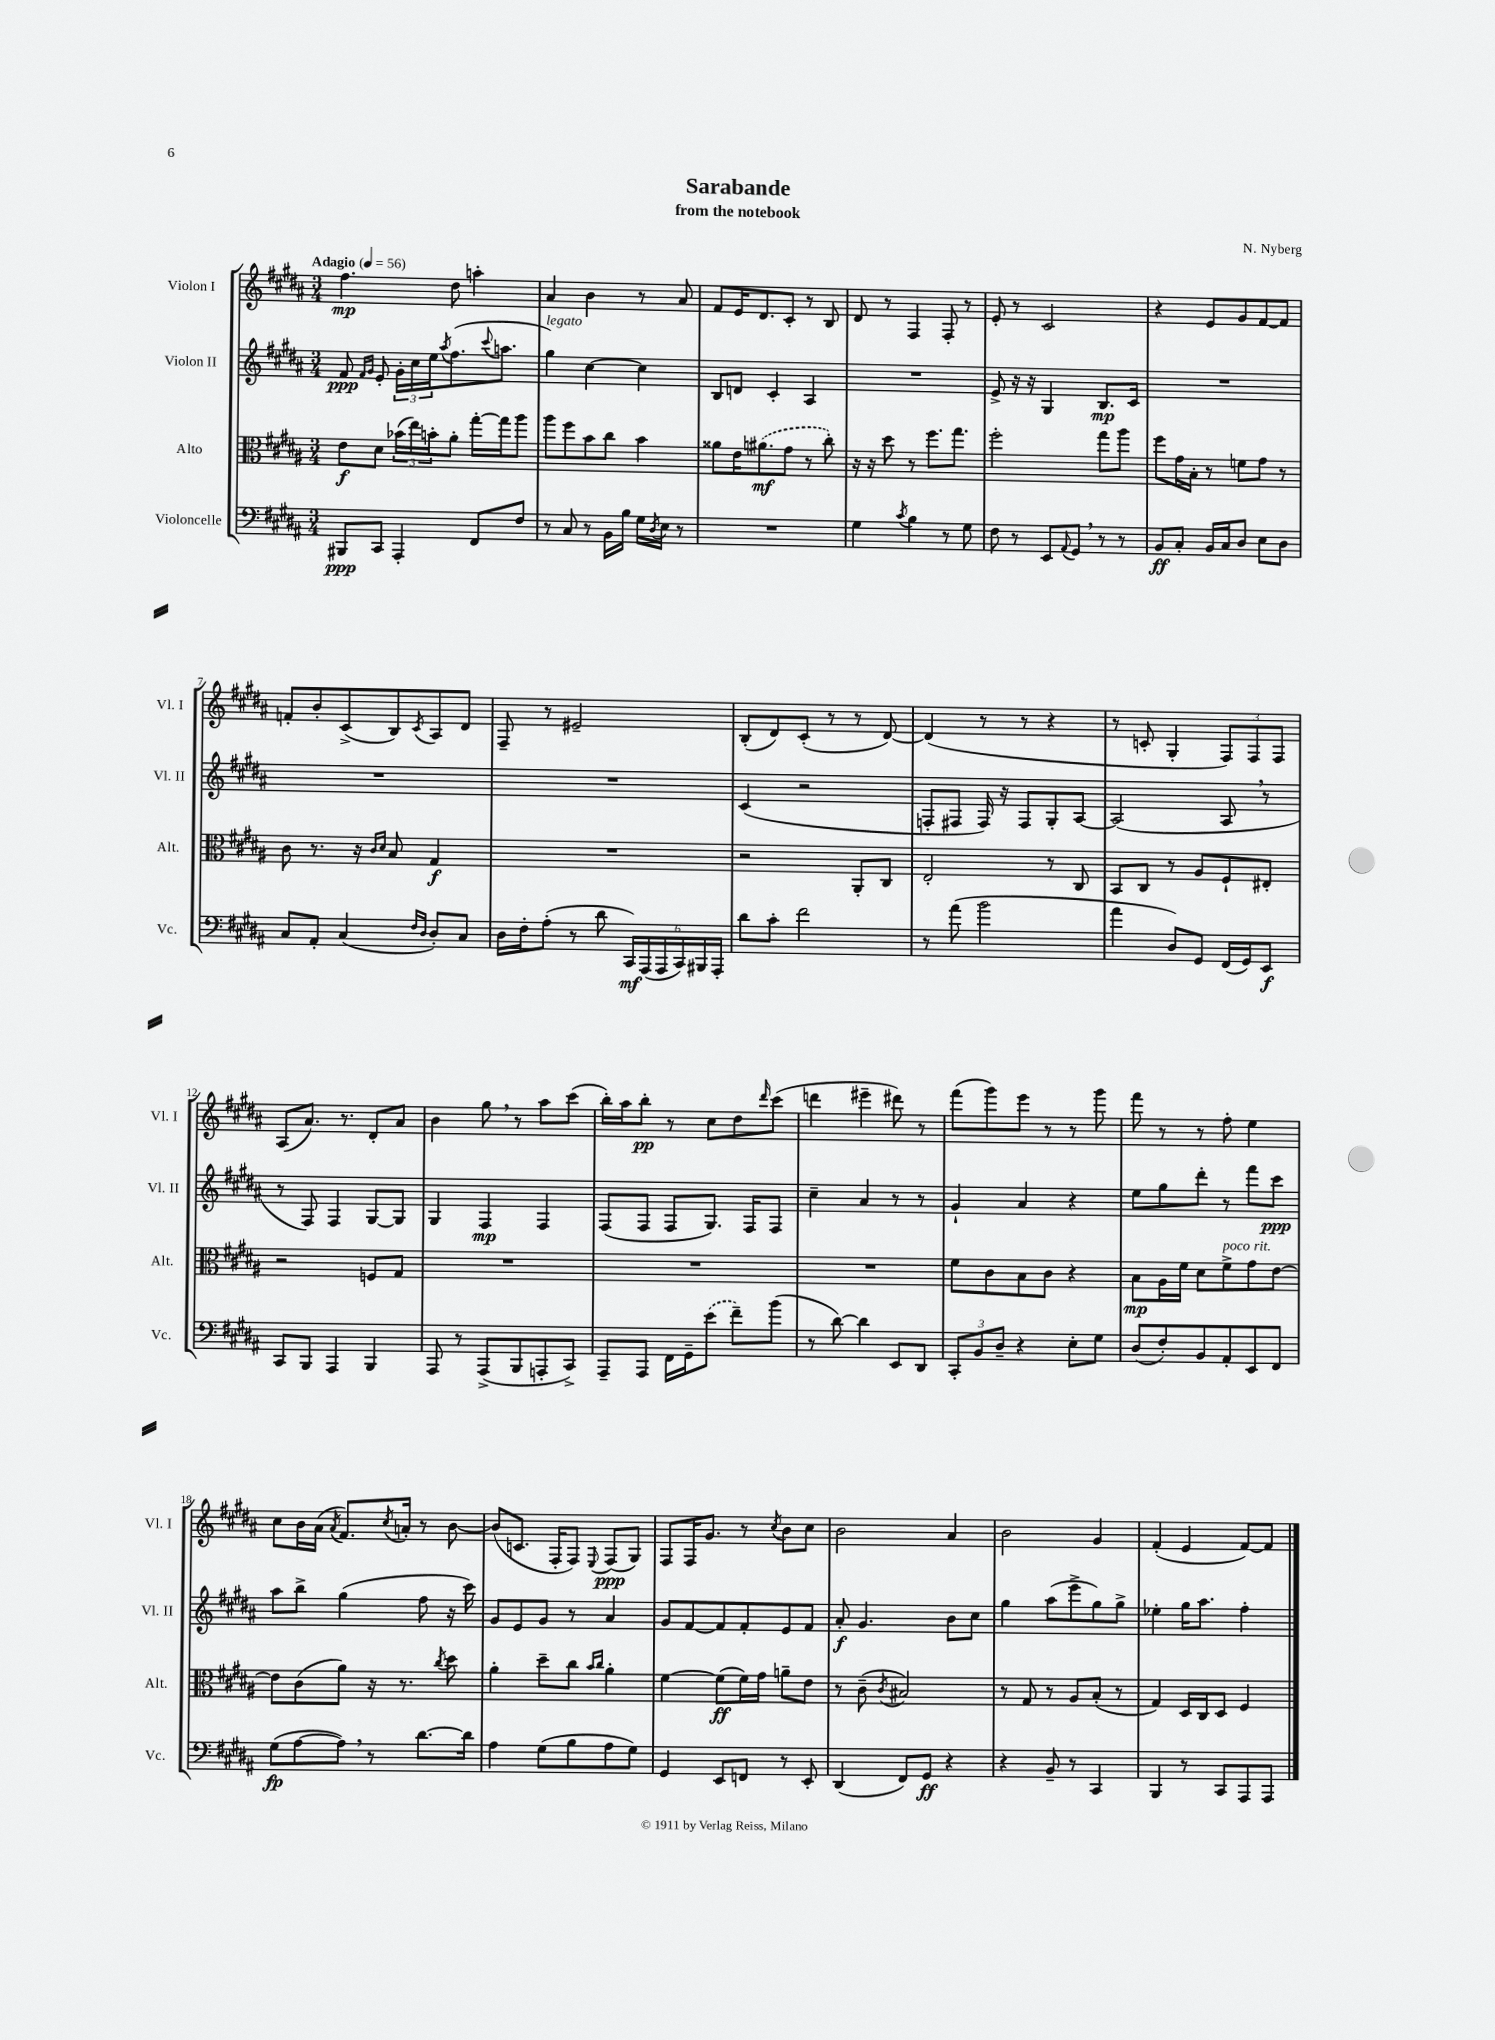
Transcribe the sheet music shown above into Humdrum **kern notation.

**kern	**kern	**kern	**kern
*staff4	*staff3	*staff2	*staff1
*clefF4	*clefC3	*clefG2	*clefG2
*k[f#c#g#d#a#]	*k[f#c#g#d#a#]	*k[f#c#g#d#a#]	*k[f#c#g#d#a#]
*M3/4	*M3/4	*M3/4	*M3/4
*MM56	*MM56	*MM56	*MM56
8BBB#/L	8e\L	8f#/	4.ff#\
.	.	16qqf#/LL	.
.	.	16qqg#/JJ	.
8CC#/J	8d#\J	8e'/	.
4AAA#'/	(24b-\LL	24g#'\LL	.
.	24ee\)	24cc#\	.
.	24b'\J	24ee\J	.
.	.	8qaa#/	.
.	8a#'\J	(8.ff#\	8dd#\
8FF#/L	[16gg#'\LL	.	4aa'\
.	.	8qqccc#/	.
.	16gg#\]J	8.aa\J	.
8F#/J	8aa#\J	.	.
=	=	=	=
8r	8aa#\L	4gg#\)	4a#/
8C#/	8ff#\	.	.
8r	8b\	[4cc#\	4b\
16BB\LL	8cc#\J	.	.
16B\JJ	.	.	.
16G#\LL	4b\	4cc#\]	8r
8qD#/	.	.	.
16E\JJ	.	.	.
8r	.	.	8a#/
=	=	=	=
2.r	8a##\L	8B/L	8f#/L
.	16e\K	8d/J	16e/K
.	(8.a#\	.	8.d#/
.	.	4c#'/	.
.	8g#\J	.	8c#'/J
.	8r	4A#/	8r
.	8cc#'\)	.	8B/
=	=	=	=
4G#\	16r	2.r	8d#/
.	16r	.	.
.	8dd#\	.	8r
8qc#/	.	.	.
4B\	8r	.	4F#/
.	8.ff#\L	.	.
8r	.	.	8F#'/
.	8.gg#\J	.	.
8G#\	.	.	8r
=	=	=	=
8F#\	2ff#'\	8e^/	8e'/
8r	.	16r	8r
.	.	16r	.
8EE/L	.	4G#/	2c#/
8qqAA#/	.	.	.
8GG#/J	.	.	.
8r	8gg#\L	8.B/L	.
8r	8aa#\J	.	.
.	.	16c#/Jk	.
=	=	=	=
8BB/L	8ff#\L	2.r	4r
8C#'/J	16g#\L	.	.
.	16B'\JJ	.	.
16BB/LL	8r	.	8e/L
16C#/J	.	.	.
8D#/J	8f\L	.	8g#/
8E\L	8g#\J	.	[8f#/
8D#\J	8r	.	8f#/]J
=	=	=	=
8C#/L	8c#\	2.r	8f'/L
8AA#'/J	8.r	.	8b'/
(4C#/	.	.	(8c#^/
.	16r	.	.
.	16qqc#/LL	.	.
.	16qqd#/JJ	.	.
.	8B/	.	8B/)
16qqF#/LL	.	.	.
16qqD#/JJ	.	.	8qc#/
8D#'/L)	4G#/	.	8A#/
8C#/J	.	.	8d#/J
=	=	=	=
16D#\LL	2.r	2.r	8F#~/
16F#'\J	.	.	.
(8A#'\J	.	.	8r
8r	.	.	2e#~/
8d#\	.	.	.
24CC#/LL)	.	.	.
(24AAA#/	.	.	.
24AAA#/	.	.	.
24CC#/)	.	.	.
24BBB#/	.	.	.
24AAA#'/JJ	.	.	.
=	=	=	=
8d#\L	2r	(4c#/	(8B'/L
8c#'\J	.	.	8d#/)
2f#\	.	2r	(8c#'/J
.	.	.	8r
.	8AA#'/L	.	8r
.	8C#/J	.	[8d#/)
=	=	=	=
8r	2E'/	8F'/L	(4d#/]
(8a#\	.	8F#/J	.
2b\	.	16F#/)	8r
.	.	16r	.
.	.	8F#/L	8r
.	8r	8G#'/	4r
.	8C#/	[8A#/J	.
=	=	=	=
4a#\	8BB/L	(2A#/]	8r
.	8C#/J	.	8c'/
8D#/L)	8r	.	4G#'/
8GG#/J	8A#/L	.	.
(16FF#/LL	8F#`/	8A#/	12F#/L)
16GG#/J)	.	.	.
.	.	.	12F#/
8EE/J	8E#'/J	8r	.
.	.	.	12F#/J
=	=	=	=
8CC#/L	2r	8r	(8A#/L
8BBB/J	.	8F#/)	8.a#/J)
4AAA#/	.	4F#/	.
.	.	.	8.r
4BBB/	8F/L	[8G#/L	8d#'/L
.	8G#/J	8G#/]J	8a#/J
=	=	=	=
8AAA#/	2.r	4G#/	4b\
8r	.	.	.
(8AAA#^/L	.	4F#/	8gg#\
8BBB/	.	.	8r
8AAA'/	.	4F#/	8aa#\L
8CC#^/J)	.	.	(8ccc#\J
=	=	=	=
8AAA#~/L	2.r	(8F#/L	16bb'\LL)
.	.	.	16aa#\J
8AAA#/J	.	8F#/J	8bb'\J
16FF#\LL	.	8F#/L	8r
16GG#~\J	.	.	.
(8e\J	.	8.G#/J)	8cc#\L
8f#~\L)	.	.	8dd#\
.	.	16F#/LK	.
.	.	.	16qqddd#/
(8b\J	.	8F#/J	(8ccc#\J
=	=	=	=
8r	2.r	4cc#~\	4ddd\
[8d#\)	.	.	.
4d#\]	.	4a#/	4eee#~\
8EE/L	.	8r	8ddd#\)
8DD#/J	.	8r	8r
=	=	=	=
12CC#'/L	8f#\L	4g#`/	(8fff#\L
12BB/	.	.	.
.	8c#\	.	8ggg#\)
12D#~/J	.	.	.
4r	8B\	4a#/	8eee\J
.	8c#\J	.	8r
8E'\L	4r	4r	8r
8G#\J	.	.	8ggg#\
=	=	=	=
(8D#/L	8B\L	8ee\L	8fff#\
8F#'/)	16A#\L	8gg#\	8r
.	16f#\JJ	.	.
8BB/	8d#\L	8ddd#'\J	8r
8AA#'/	8f#^\	8r	8ff#'\
8EE/	8g#\	8fff#\L	4ee\
8FF#/J	[8e\J	8ccc#\J	.
=	=	=	=
(8G#\L	8e\]L	8aa#\L	8cc#\L
[8A#\	(8c#\	8bb^\J	16b\L
.	.	.	(16a#\JJ
.	.	.	8qa#/
8A#\]J)	8a#\J)	(4gg#\	8.f#/L)
8r	16r	.	.
.	.	.	8qcc#/
.	8.r	.	16a'/Jk
[8.d#\L	.	8ff#\	8r
.	8qcc#/	.	.
.	8dd#\	16r	[8b\
16d#\]Jk	.	16ccc#\)	.
=	=	=	=
4A#\	4a#'\	8g#/L	(8b/]L
.	.	8e/	8.c/J
(8G#\L	8dd#~\L	8g#/J	.
.	.	.	16F#'/LK
8B\	8cc#\J	8r	8F#/J)
.	16qqb/LL	.	.
.	16qqcc#/JJ	.	8qqE/
8A#\	4a#'\	4a#/	(8F#/L
8G#\J)	.	.	8G#/J)
=	=	=	=
4GG#/	[4f#\	8g#/L	8F#/L
.	.	[8f#/	16F#/K
.	.	.	8.g#/J
8EE/L	(8f#\]L	8f#/]	.
8FF/J	16f#\L)	8f#'/	8r
.	16g#\JJ	.	.
.	.	.	8qcc#/
8r	8a~\L	8e/	8b\L
8EE'/	8e\J	8f#/J	8cc#\J
=	=	=	=
(4DD#/	8r	8a#'/	2b\
.	(8c#~\	4.g#/	.
.	8qc#/	.	.
8FF#/L)	2B#/)	.	.
8GG#/J	.	.	.
4r	.	8b\L	4a#/
.	.	8cc#\J	.
=	=	=	=
4r	8r	4gg#\	2b\
.	8G#/	.	.
8BB~/	8r	(8aa#\L	.
8r	8A#/L	8eee^\	.
4CC#/	(8B'/J	8gg#\)	4g#/
.	8r	8gg#^\J	.
=	=	=	=
4BBB/	4G#/)	4ee-'\	(4f#'/
8r	16D#/LL	16gg#\LK	4e/
.	16C#/J	8.aa#\J	.
8CC#/L	8D#/J	.	.
8AAA#/	4F#/	4ff#'\	[8f#/L)
8AAA#/J	.	.	8f#/]J
==	==	==	==
*-	*-	*-	*-
